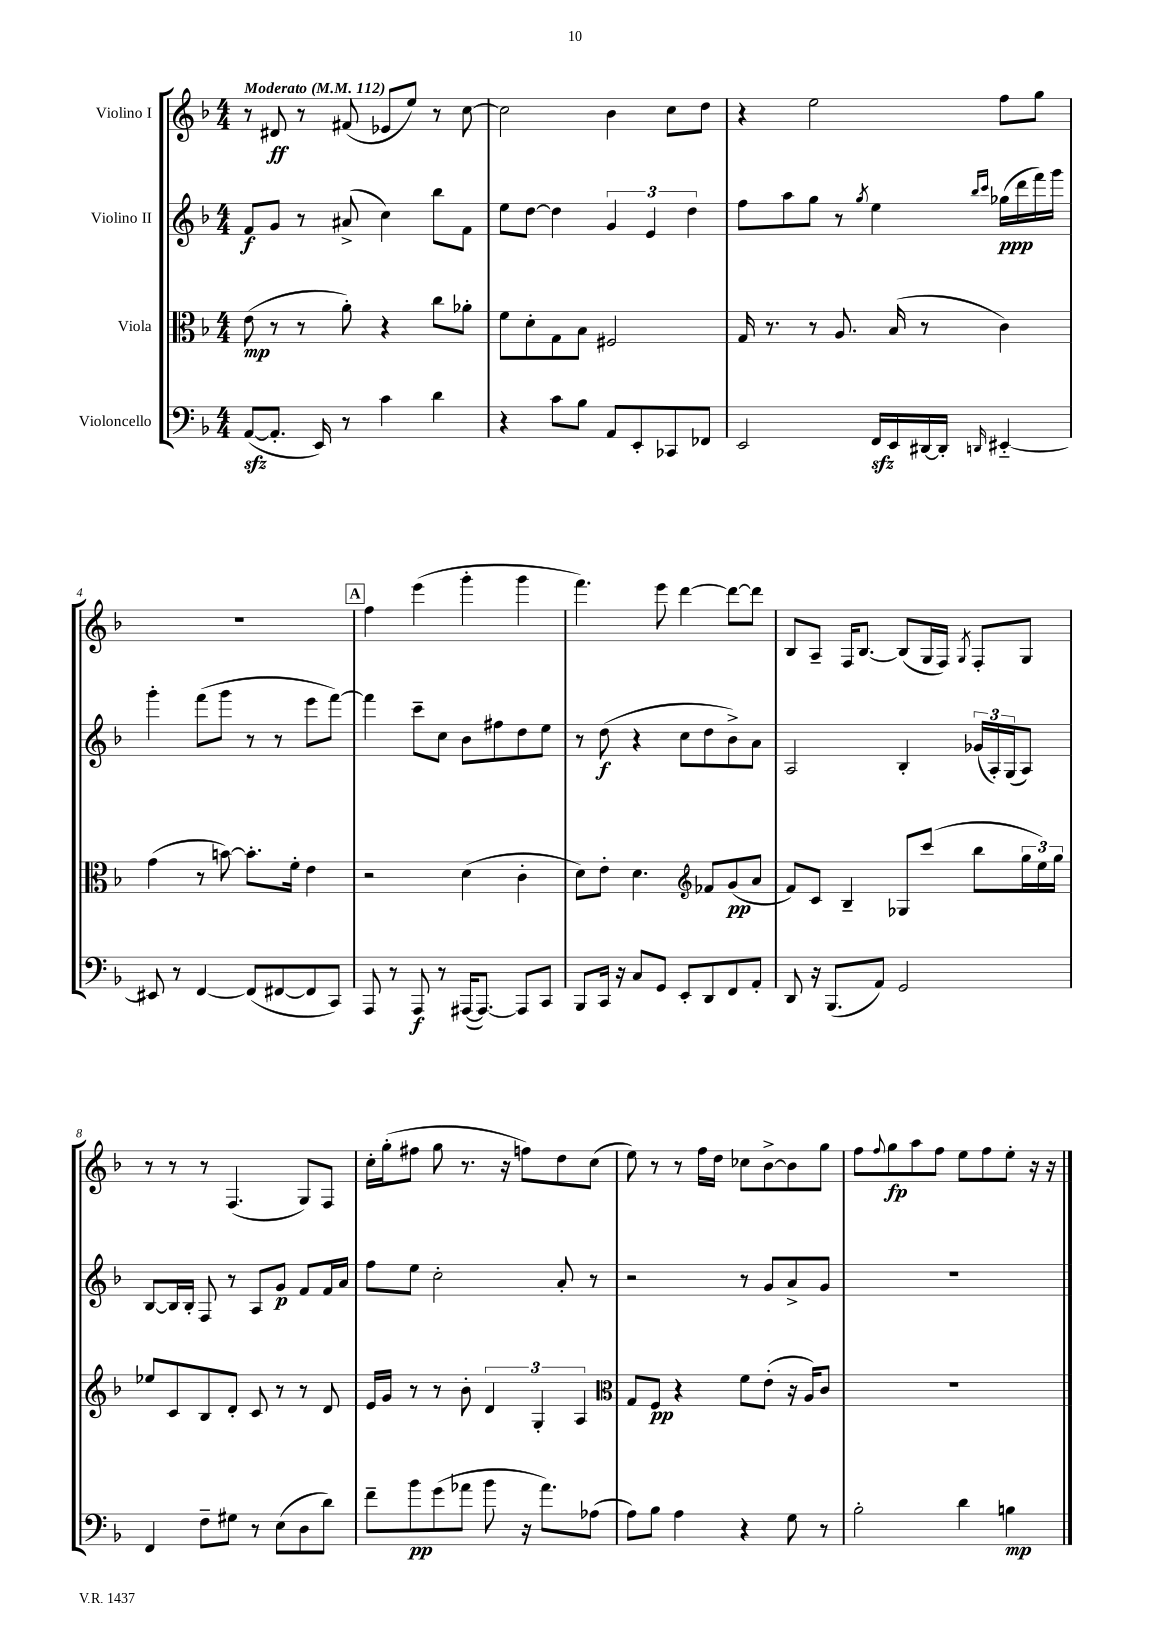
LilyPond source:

<<
\new StaffGroup <<
\new Staff = "s0" \with { instrumentName = "Violino I" } {
    \clef treble \key f \major \numericTimeSignature \time 4/4 \tempo "Moderato" 4 = 112
    r8 dis'8\ff r8 fis'8( ees'8 e''8) r8 c''8~ |
    c''2 bes'4 c''8 d''8 |
    r4 e''2 f''8 g''8 |
    R1 |
    \mark \markup { \box "A" } f''4 e'''4( g'''4-. g'''4 |
    f'''4.) e'''8 d'''4~ d'''8~ d'''8 |
    bes8 a8-- f16 bes8.~ bes8( g16 f16) \acciaccatura { g8 } f8-. g8 |
    r8 r8 r8 f4.( g8) f8 |
    c''16-. g''16-.( fis''8 g''8 r8. r16 f''8) d''8 c''8( |
    e''8) r8 r8 f''16 d''16 ces''8 bes'8~-> bes'8 g''8 |
    f''8 \appoggiatura { f''8 } g''8\fp a''8 f''8 e''8 f''8 e''8-. r16 r16 \bar "|." |
}
\new Staff = "s1" \with { instrumentName = "Violino II" } {
    \clef treble \key f \major \numericTimeSignature \time 4/4
    f'8\f g'8 r8 ais'8->( c''4) bes''8 f'8 |
    e''8 d''8~ d''4 \tuplet 3/2 { g'4 e'4 d''4 } |
    f''8 a''8 g''8 r8 \acciaccatura { g''8 } e''4 \grace { bes''16 c'''16 } ges''16\ppp( d'''16 f'''16) g'''16 |
    g'''4-. f'''8( g'''8 r8 r8 e'''8 f'''8~) |
    \mark \markup { \box "A" } f'''4 c'''8-- c''8 bes'8 fis''8 d''8 e''8 |
    r8 d''8\f( r4 c''8 d''8 bes'8->) a'8 |
    a2 bes4-. \tuplet 3/2 { ges'16( a16-.) g16( } a8) |
    bes8~ bes16 bes16-. f8 r8 a8 g'8\p f'8 f'16 a'16 |
    f''8 e''8 c''2-. a'8-. r8 |
    r2 r8 g'8 a'8-> g'8 |
    R1 \bar "|." |
}
\new Staff = "s2" \with { instrumentName = "Viola" } {
    \clef alto \key f \major \numericTimeSignature \time 4/4
    e'8\mp( r8 r8 a'8-.) r4 c''8 aes'8-. |
    f'8 d'8-. g8 bes8 fis2 |
    g16 r8. r8 a8. bes16( r8 c'4) |
    g'4( r8 b'8~) b'8.-. f'16-. e'4 |
    \mark \markup { \box "A" } r2 d'4( c'4-. |
    d'8) e'8-. d'4. \clef treble fes'8 g'8\pp( a'8 |
    f'8) c'8 bes4-- ges8 c'''8( bes''8 \tuplet 3/2 { g''16 e''16) g''16 } |
    ees''8 c'8 bes8 d'8-. c'8 r8 r8 d'8 |
    e'16 g'16 r8 r8 bes'8-. \tuplet 3/2 { d'4 g4-. a4 } |
    \clef alto g8 f8\pp r4 f'8 e'8-.( r16 a16) c'8 |
    R1 \bar "|." |
}
\new Staff = "s3" \with { instrumentName = "Violoncello" } {
    \clef bass \key f \major \numericTimeSignature \time 4/4
    a,8~\sfz( a,8.-. e,16) r8 c'4 d'4 |
    r4 c'8 bes8 a,8 e,8-. ces,8 fes,8 |
    e,2 f,16\sfz e,16 dis,16~ dis,16-. \grace { d,16 } eis,4~-_ |
    eis,8 r8 f,4~ f,8( fis,8~ fis,8 c,8) |
    \mark \markup { \box "A" } a,,8 r8 a,,8\f r8 ais,,16~( ais,,8.~) ais,,8 c,8 |
    bes,,8 c,16 r16 c8 g,8 e,8-. d,8 f,8 a,8-. |
    d,8 r16 bes,,8.( a,8) g,2 |
    f,4 f8-- gis8 r8 e8( d8 d'8) |
    f'8-- bes'8\pp g'8( aes'8 bes'8 r16 aes'8.) aes8( |
    a8) bes8 a4 r4 g8 r8 |
    bes2-. d'4 b4\mp \bar "|." |
}
>>
>>
